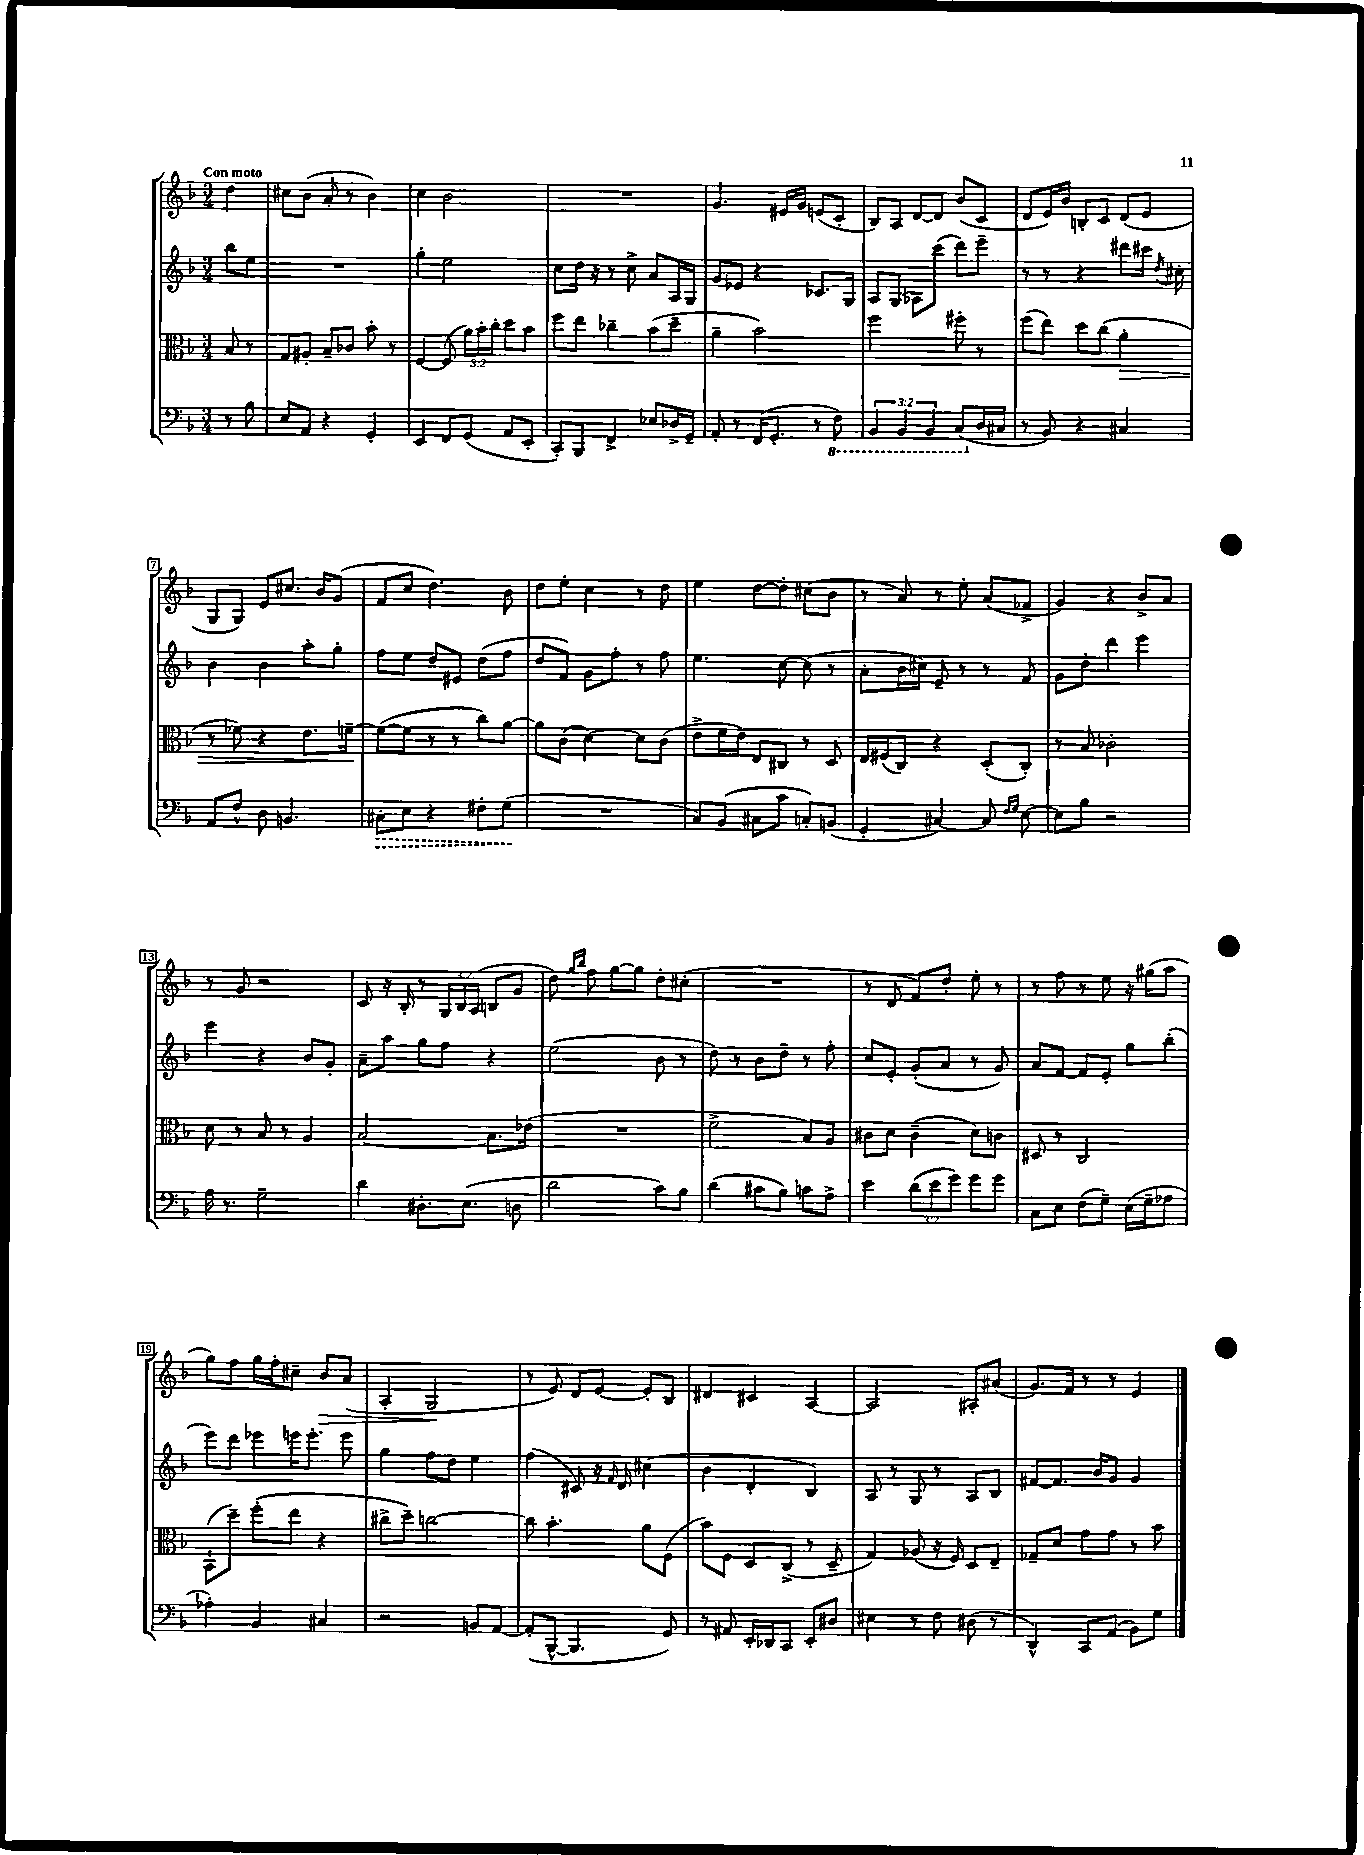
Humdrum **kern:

**kern	**kern	**kern	**kern
*staff4	*staff3	*staff2	*staff1
*clefF4	*clefC3	*clefG2	*clefG2
*k[b-]	*k[b-]	*k[b-]	*k[b-]
*M3/4	*M3/4	*M3/4	*M3/4
8r	8B-	8bb-	4dd
8B-	8r	8ee	.
=	=	=	=
8E	8G	2.r	8cc#
8AA	8A#'	.	(8b-
4r	8B-~	.	8a'
.	8c-	.	8r
4GG'	8b-'	.	4b-)
.	8r	.	.
=	=	=	=
4EE	[4F	4gg'	4cc
8FF	(8F]	2ee	2b-
(8GG	24a)	.	.
.	24b-'	.	.
.	24cc'	.	.
8AA	8dd	.	.
8EE'	8b-	.	.
=	=	=	=
8CC')	8ff	8cc	2.r
8BBB-	8ee	16dd	.
.	.	16r	.
4FF^	4cc-~	8r	.
.	.	8cc^	.
8E-	(8b-	8a	.
16D-^	8dd~	16A	.
16GG~	.	16G	.
=	=	=	=
8AA'	4a~	8g	4.g
8r	.	8e-	.
(16FF	2b-)	4r	.
8.GG'	.	.	.
.	.	.	16e#
.	.	.	16g
8r	.	8.c-	(8e
8FF)	.	.	8c'
.	.	16G	.
=	=	=	=
6BBB-	2ff	8A	8B-)
.	.	(8G	8A
6BBB-	.	.	.
.	.	8A-)	[8d
6BBB-	.	.	.
.	.	(8ccc	8d]
(8CC	8ff#'	8ddd)	(8b-
16D	8r	8eee~	8c
16C#	.	.	.
=	=	=	=
8r	(8ff	8r	8d
8BB-)	8ee)	8r	16e)
.	.	.	16b-
4r	8dd	4r	8B'
.	(8cc	.	8c
4C#	4a'	8ddd#	(8d
.	.	16ccc#	8e
.	.	8qdd	.
.	.	16cc#'	.
=	=	=	=
8AA	8r	4b-	8G
8F^^	8f-)	.	8G)
8D	4r	4b-	8e
4.BB	.	.	8.cc#
.	8.e	8aa'	.
.	.	.	16b-
.	.	8gg'	(8g
.	[16f~	.	.
=	=	=	=
8C#'	(8f_	8ff	8f
8E	8f]	8ee	8cc
4r	8r	8dd	4.dd)
.	8r	8e#	.
8F#'	8cc)	(8dd	.
(8G	[8a	8ff	8b-
=	=	=	=
2.r	8a]	8dd	8dd
.	(8c	8f)	8ee'
.	[4d)	8g	4cc
.	.	8ff'	.
.	8d]	8r	8r
.	(8c	8ff	8dd
=	=	=	=
8C)	8e^	4.ee	4ee
(8BB-	16f	.	.
.	16e)	.	.
8C#	8E	.	[8dd
8c	8C#	[8cc	8dd']
8C')	8r	(8cc]	(8cc#
(8BB	8D	8r	8b-
=	=	=	=
4GG'	16E	8a'	8r
.	(16F#	.	.
.	8C)	16b-	8a)
.	.	16cc#)	.
[4C#)	4r	8e~	8r
.	.	8r	8ee'
8C#]	(8D'	8r	(8a
16qqF	.	.	.
16qqG	.	.	.
[8E	8C')	8f	8f-^
=	=	=	=
8E]	8r	8g	4g)
8B-	8B-	8dd'	.
2r	2c-'	4ddd	4r
.	.	4eee	8b-^
.	.	.	8a
=	=	=	=
16A	8d	4eee	8r
8.r	.	.	.
.	8r	.	8g
2G~	8B-	4r	2r
.	8r	.	.
.	4A	8b-	.
.	.	8g'	.
=	=	=	=
4d	[2B-	8a~	8c
.	.	8aa	16r
.	.	.	16B-'
8.D#'	.	8gg	8r
.	.	8ff	24G
.	.	.	24B-
(8.E	.	.	.
.	.	.	(24A
.	8.B-]	4r	8B
8D	.	.	8g
.	(16e-	.	.
=	=	=	=
2d	2.r	(2ee	8dd)
.	.	.	16qqgg
.	.	.	16qqbb-
.	.	.	8ff
.	.	.	[8gg
.	.	.	8gg]
8c)	.	8b-	8dd'
8B-	.	8r	(8cc#'
=	=	=	=
(4d	2f^	8dd)	2.r
.	.	8r	.
8c#	.	8b-	.
8B-)	.	8dd~	.
8c	8B-)	8r	.
8A^	8A	8ff'	.
=	=	=	=
4e	8c#	8cc	8r
.	8d	8e'	8d
(12d	(4c#~	(8g'	8f)
12e	.	.	.
.	.	8a	8dd'
12g)	.	.	.
8g	8d)	8r	8ee'
8g	8c	8g)	8r
=	=	=	=
8C	8D#	8a	8r
8E	8r	[8f	8ff
(8F	2C	8f]	8r
8G~)	.	8e'	8ee
(16E	.	8gg	16r
16G~	.	.	(16gg#
8A-	.	(8bb-'	8aa
=	=	=	=
4A-')	(8BB-`	8eee)	8gg)
.	8dd~)	8ddd	8ff
4BB-	(8ff'	8eee-	16gg
.	.	.	16ff'
.	8ee	16eee	8cc#~
.	.	8.eee'	.
4C#	4r	.	8b-
.	.	8eee	(8a
=	=	=	=
2r	8cc#^	4gg	4A'
.	8dd~)	.	.
.	[2cc	8ff	2G
.	.	8dd	.
8BB	.	4ee	.
[8AA	.	.	.
=	=	=	=
(8AA']	8cc]	(4ff	8r
[8BBB-^^	4.b-'	.	8e)
4.BBB-]	.	8c#)	8d
.	.	16r	[8e
.	.	16qqf	.
.	.	16d	.
.	8a	(4cc#	8e']
8GG)	(8F	.	8B-
=	=	=	=
8r	8b-)	4b-	4d#
8AA#	8F	.	.
16EE'	8D	4d'	4c#
16DD-	.	.	.
8CC	(8C^	.	.
8EE'	8r	4B-)	[4A
8D#	8D~	.	.
=	=	=	=
4E#	4G)	8A	2A]
.	.	8r	.
8r	(8A-	8G	.
8F	16r	8r	.
.	16F)	.	.
(8D#	8D	8A	8A#'
8r	8E~	8B-	(8a#
=	=	=	=
4DD^^)	8G-~	[8f#	8.g)
.	8d	8.f#]	.
.	.	.	16f
8CC	8g	.	8r
.	.	16b-	.
(8AA	8g	8g	8r
8BB-)	8r	4g	4e
8G	8b-	.	.
==	==	==	==
*-	*-	*-	*-
